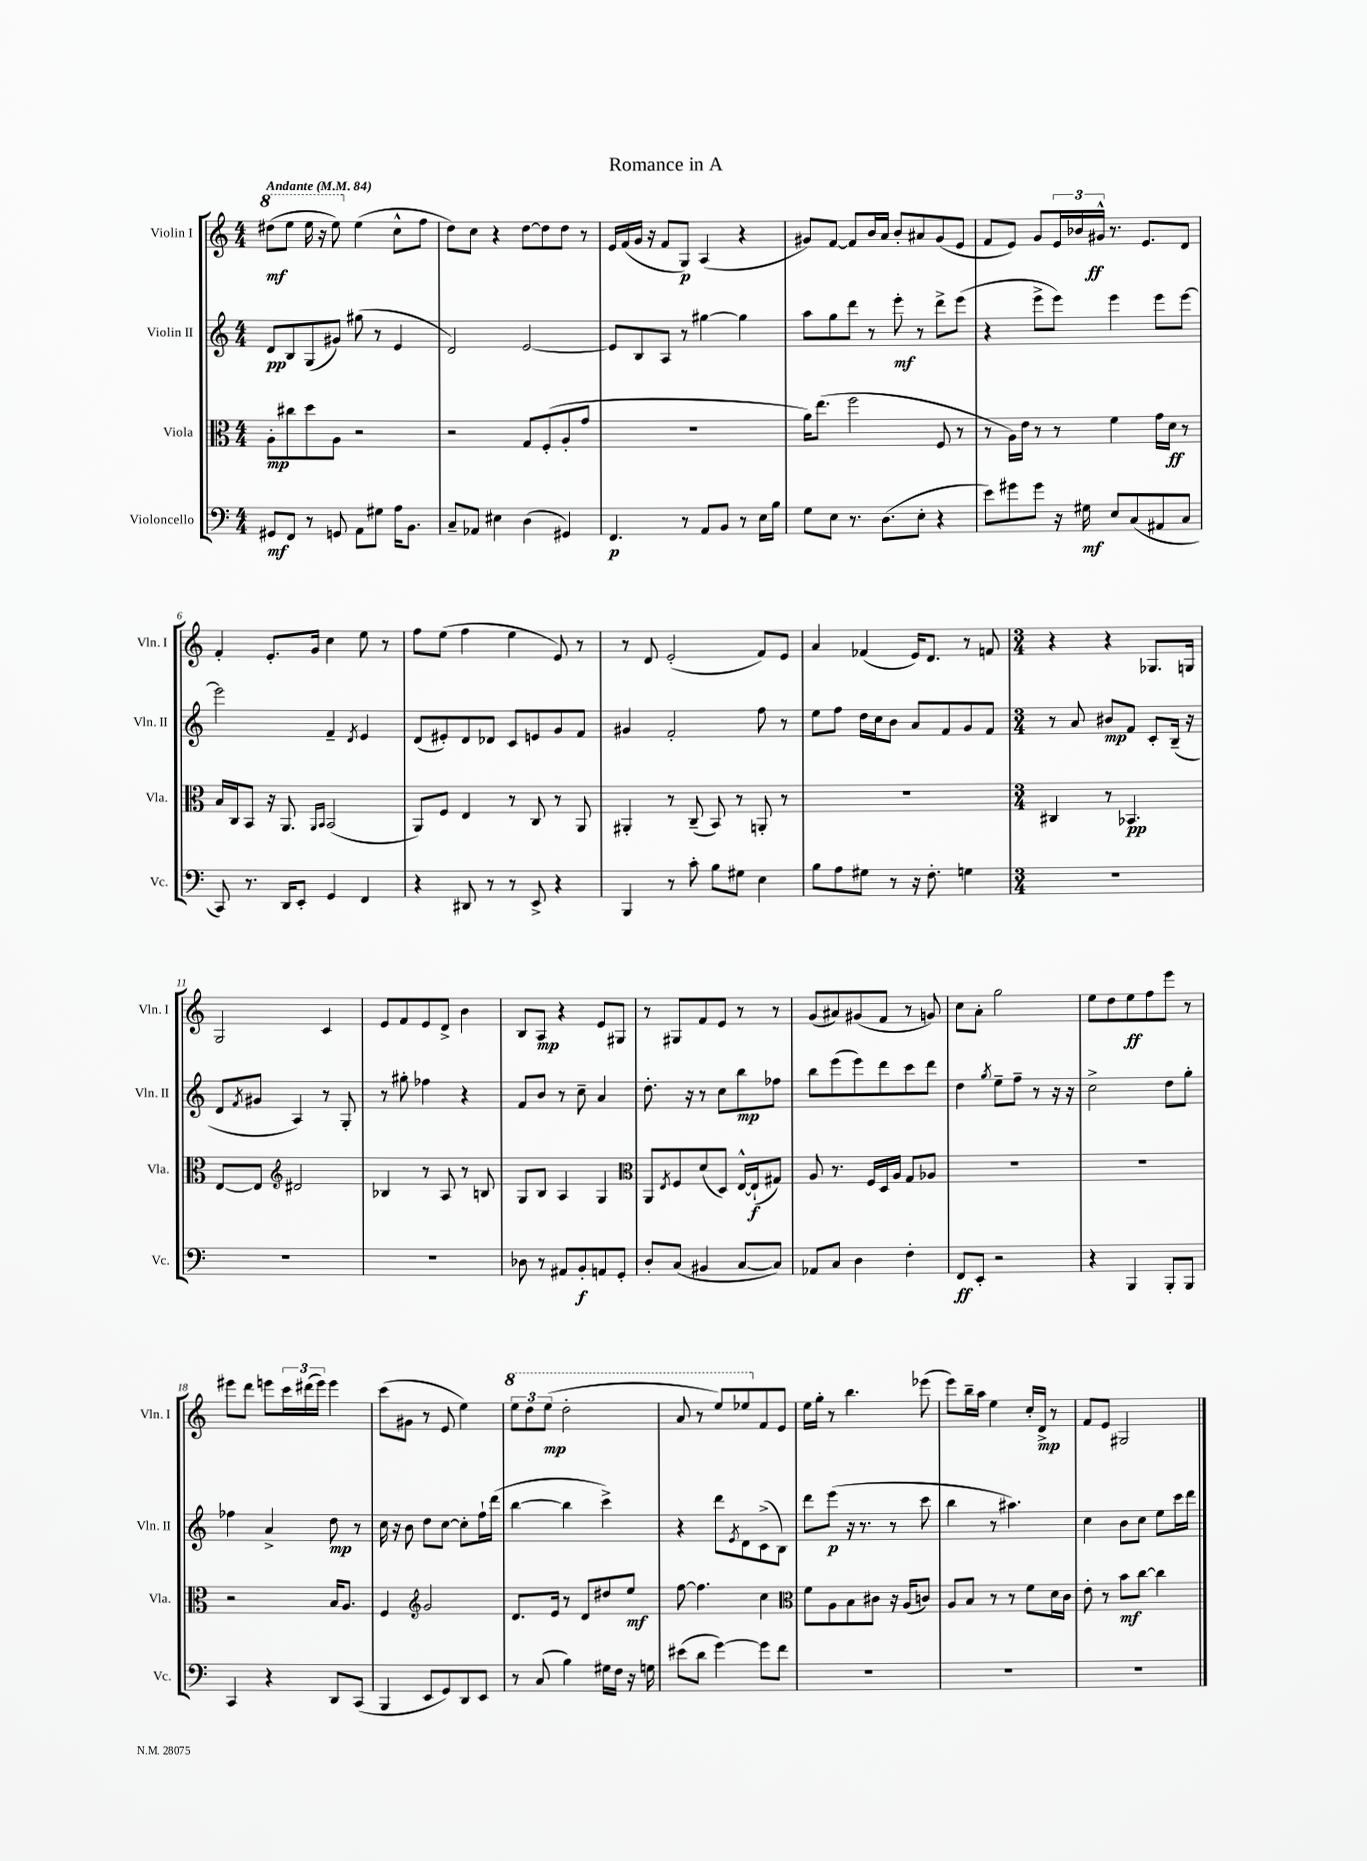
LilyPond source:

\header { title = "Romance in A" }
<<
\new StaffGroup <<
\new Staff = "s0" \with { instrumentName = "Violin I" shortInstrumentName = "Vln. I" } {
    \clef treble \key c \major \numericTimeSignature \time 4/4 \tempo "Andante" 4 = 84
    \ottava #1 dis'''8\mf( e'''8 e'''16 r16 e'''8) \ottava #0 e''4( c''8-^ f''8 |
    d''8) c''8 r4 d''8~ d''8 d''8 r8 |
    e'16 f'16( g'16 r16 f'8 g8\p) a4( r4 |
    gis'8) f'8~ f'8 b'16 a'16 b'8-. ais'8 gis'8( e'8 |
    f'8 e'8) g'8 \tuplet 3/2 { e'16 bes'16 gis'16-^\ff } r8. e'8. d'8 |
    f'4-. e'8.-. g'16 c''4 e''8 r8 |
    f''8 e''8( f''4 e''4 e'8) r8 |
    r8 d'8 e'2-.( f'8) e'8 |
    a'4 fes'4( e'16) d'8. r8 f'8 |
    \numericTimeSignature \time 3/4 r4 r4 ges8. g16 |
    g2 c'4 |
    e'8 f'8 e'8 d'8-> b'4 |
    b8 a8\mp r4 e'8 gis8 |
    r8 gis8 f'8 e'8 r8 r8 |
    g'8( ais'8) gis'8( f'8 r8 g'8) |
    c''8 a'8-. g''2 |
    e''8 d''8 e''8\ff f''8 e'''8 r8 |
    eis'''8 d'''8 e'''8 \tuplet 3/2 { c'''16 dis'''16( e'''16) } e'''4 |
    c'''8( gis'8 r8 e'8 e''4) |
    \tuplet 3/2 { \ottava #1 e'''8 d'''8 e'''8\mp( } d'''2-. |
    a''8 r8 e'''8) ees'''8 \ottava #0 f'8 e'8 |
    e''16 g''16-. r8 b''4. ees'''8( |
    e'''8) b''16-- a''16 e''4 c''16-. d'16->\mp r8 |
    f'8 e'8 gis2 \bar "|." |
}
\new Staff = "s1" \with { instrumentName = "Violin II" shortInstrumentName = "Vln. II" } {
    \clef treble \key c \major \numericTimeSignature \time 4/4
    d'8\pp b8 g8( gis'8) gis''8( r8 e'4 |
    d'2) e'2~ |
    e'8 b8 a8 r8 gis''4~ gis''4 |
    a''8 g''8 d'''8 r8 e'''8-.\mf r8 d'''8-> e'''8( |
    r4 e'''8-> e'''8) e'''4 e'''8 e'''8~ |
    e'''2 f'4-- \acciaccatura { d'8 } e'4 |
    d'8( eis'8-.) d'8 des'8 c'8 e'8 g'8 f'8 |
    gis'4 f'2-. f''8 r8 |
    e''8 f''8 d''16 c''16 b'8 a'8 f'8 g'8 f'8 |
    \numericTimeSignature \time 3/4 r8 a'8 bis'8\mp f'8 c'8-. b16--( r16 |
    d'8 \acciaccatura { f'8 } gis'8 a4) r8 g8-. |
    r8 gis''8-. fes''4 r4 |
    f'8 b'8 r8 c''8-- a'4 |
    d''8.-. r16 r8 c''8 b''8\mp fes''8 |
    b''8 e'''8( e'''8) d'''8 c'''8 d'''8 |
    d''4 \acciaccatura { g''8 } e''8-- f''8-- r8 r16 r16 |
    c''2-> d''8 g''8-. |
    fes''4 a'4-> d''8\mp r8 |
    c''16 r16 b'8 d''8 c''8~ c''8-. f''16-! d'''16( |
    b''4~ b''4 c'''4->) |
    r4 d'''8 \acciaccatura { e'8 } d'8 c'8->( b8) |
    d'''8 e'''8\p( r16 r8. r8 c'''8 |
    b''4 r8 ais''4.) |
    c''4 b'8 c''8 e''8 c'''16 d'''16 \bar "|." |
}
\new Staff = "s2" \with { instrumentName = "Viola" shortInstrumentName = "Vla." } {
    \clef alto \key c \major \numericTimeSignature \time 4/4
    a8-.\mp cis''8 d''8 a8 r2 |
    r2 g8 f8-.( a8-. g'8 |
    R1 |
    a'16) e''8.( f''2 f8 r8 |
    r8 a16) e'16 r8 r8 f'4 g'16 d'16\ff r8 |
    b16 c16 b,8 r16 a,8. \grace { a,16 b,16 } b,2( |
    a,8) f8 e4 r8 c8 r8 a,8 |
    ais,4-. r8 c8--( b,8) r8 a,8-. r8 |
    R1 |
    \numericTimeSignature \time 3/4 cis4 r8 bes,4.\pp |
    e8~ e8 \clef treble dis'2 |
    bes4 r8 a8 r8 b8 |
    g8 b8 a4 g4 |
    \clef alto a,8 \acciaccatura { e8 } f8 d'8( d8) e16~-^ e16-!\f( gis8) |
    a8 r8. f16 d16 a16 g8 aes8 |
    R2. |
    R2. |
    r2 b16 a8. |
    f4 \clef treble g'2 |
    d'8. e'16 r8 d'8 dis''8 e''8\mf |
    f''8~ f''4. c''4 |
    \clef alto f'8 a8 b8 cis'8 r16 a16( c'8) |
    a8 b8 r8 r8 f'8 d'16 c'16 |
    e'8-. r8 b'8\mf c''8~ c''4 \bar "|." |
}
\new Staff = "s3" \with { instrumentName = "Violoncello" shortInstrumentName = "Vc." } {
    \clef bass \key c \major \numericTimeSignature \time 4/4
    gis,8\mf f,8 r8 g,8 a,8 gis8 a16 b,8. |
    c8-- aes,8 eis4 d4( gis,4) |
    f,4.\p r8 a,8 b,8 r8 e16 b16 |
    g8 e8 r8. d8.( e8-. r4 |
    e'8) gis'8 gis'8 r16 gis16\mf e8 c8( ais,8 c8 |
    c,8) r8. d,16 e,8-. g,4 f,4 |
    r4 dis,8 r8 r8 e,8-> r4 |
    b,,4 r8 c'8-. b8 gis8 e4 |
    b8 a8 gis8 r8 r16 f8.-. g4 |
    \numericTimeSignature \time 3/4 R2. |
    R2. |
    R2. |
    des8 r8 ais,8 b,8-.\f a,8 g,8-. |
    d8-. c8( bis,4 c8~ c8) |
    aes,8 c8 d4 f4-. |
    f,8\ff e,8-. r2 |
    r4 b,,4 b,,8-. b,,8 |
    c,4 r4 d,8 c,8( |
    b,,4 e,8 g,8) d,8 e,8 |
    r8 c8( b4) gis16 f16 r16 g16 |
    eis'8( d'8 g'4~) g'8 f'8 |
    R2. |
    R2. |
    R2. \bar "|." |
}
>>
>>
